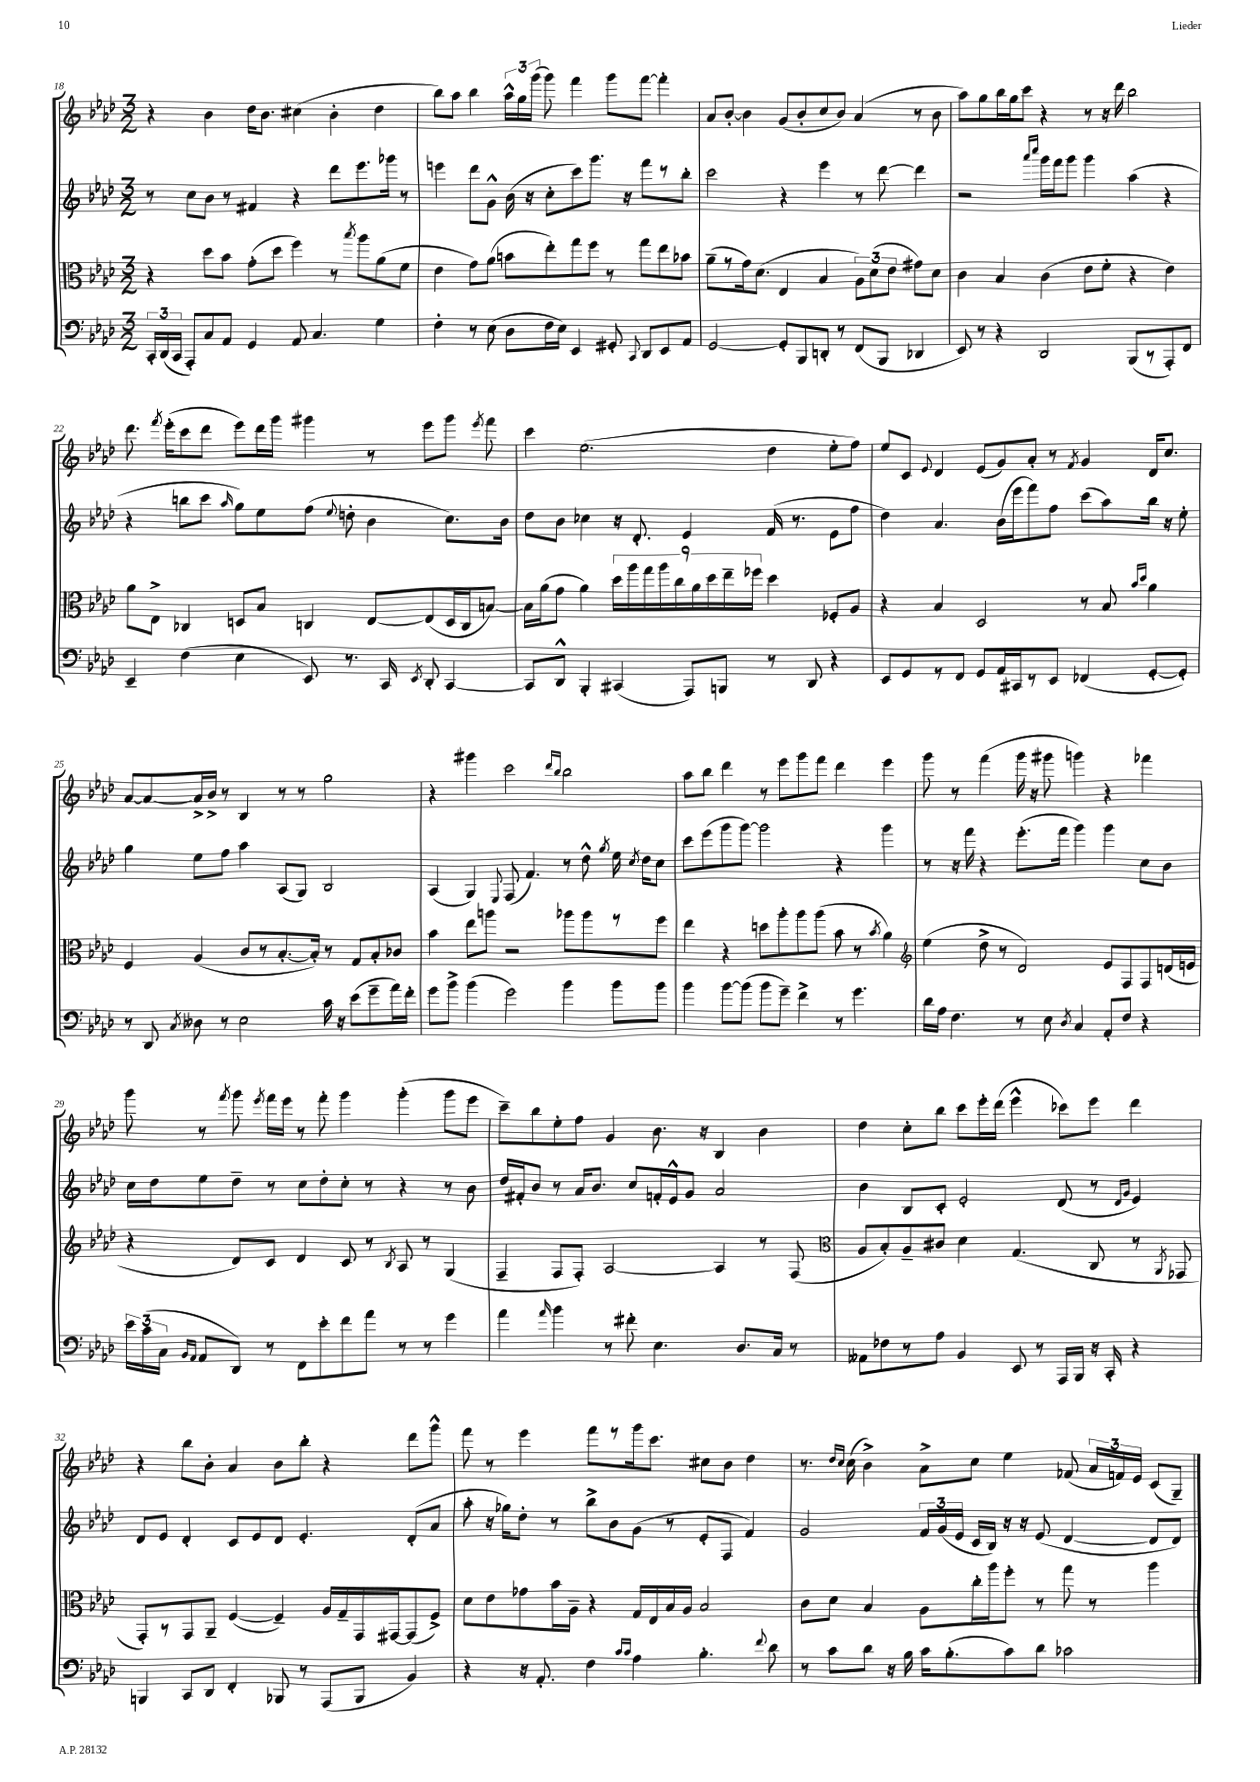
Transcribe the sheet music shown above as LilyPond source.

<<
\new StaffGroup <<
\new Staff = "s0" {
    \clef treble \key aes \major \numericTimeSignature \time 3/2
    \autoBeamOff r4 bes'4 des''16[ bes'8.] cis''4( bes'4-. des''4 |
    bes''8[) aes''8] bes''4 \tuplet 3/2 { aes''16[-^ g''16 g'''16]( } g'''8) f'''4 g'''8[ f'''8]~ f'''4-. |
    aes'8[ bes'8]~-. bes'4 g'8[( bes'8-. c''8 bes'8]) aes'4( r8 bes'8 |
    aes''8[) g''8 bes''16 g''16 c'''8] r4 r8 r16 des'''16 bes''2 |
    des'''8. \acciaccatura { f'''8 } ees'''16[-.( c'''8 des'''8] ees'''8[) des'''16 g'''16] gis'''4 r8 ees'''8[ gis'''8] \acciaccatura { ees'''8 } f'''8 |
    c'''4 ees''2.( des''4 ees''8[-. f''8]) |
    ees''8[ c'8] \appoggiatura { ees'8 } des'4 ees'8[( g'8) aes'8]-. r8 \acciaccatura { f'8 } g'4 des'16[ c''8.] |
    aes'8[~ aes'8~ aes'16-> bes'16]-> r8 bes4 r8 r8 g''2 |
    r4 gis'''4 c'''2 \grace { des'''16[ bes''16] } bes''2 |
    aes''8[ bes''8] des'''4 r8 ees'''8[ g'''8 f'''8] des'''4 ees'''4 |
    g'''8 r8 f'''4( g'''16 r16 gis'''8 g'''4) r4 fes'''4 |
    g'''8 r8 \acciaccatura { f'''8 } g'''8 \acciaccatura { ees'''8 } f'''16[ ees'''16] r8 f'''8-. g'''4 g'''4-.( g'''8[ ees'''8] |
    c'''8[--) bes''8 ees''8-. f''8] g'4 bes'8. r16 bes4 bes'4 |
    des''4 c''8[-. bes''8] c'''8[ ees'''16-. des'''16]( ees'''4-^ ces'''8[) ees'''8] des'''4 |
    r4 bes''8[ bes'8]-. aes'4 bes'8[ bes''8]-. r4 des'''8[ g'''8]-^ |
    f'''8 r8 ees'''4 f'''8[ r8 g'''16 c'''8.] cis''8[ bes'8] des''4 |
    r8. \grace { des''16[ c''16] } c''16( bes'4->) aes'8[-> c''8] ees''4 fes'8( \tuplet 3/2 { aes'16[ f'16) ees'16] } c'8[( g8]--) \bar "|." |
}
\new Staff = "s1" {
    \clef treble \key aes \major \numericTimeSignature \time 3/2
    \autoBeamOff r8 c''8[ bes'8] r8 fis'4 r4 des'''8[ ees'''8. ges'''16] r8 |
    e'''4 des'''8[ g'8]-^ bes'16( r16 c''8[-. c'''8) g'''8.] r16 f'''8[ r8 bes''8]-. |
    c'''2 r4 ees'''4 r8 des'''8~ des'''4 |
    r2 \grace { aes'''16[ c''''16] } g'''16[ f'''16 g'''8] g'''4 aes''4( r4 |
    r4 b''8[ c'''8] \grace { aes''16 } g''8[) ees''8 f''8]( \appoggiatura { ees''8 } d''8-. bes'4 c''8.[) bes'16] |
    des''8[ bes'8] ces''4 r16 des'8.-. ees'4 f'16( r8. ees'8[ f''8] |
    des''4) aes'4. bes'16[( ees'''16 f'''8) f''8] c'''8[( aes''8) bes''16] r16 ees''8-. |
    g''4 ees''8[ f''8] aes''4 aes8[( g8]) bes2 |
    aes4( g4) \appoggiatura { ees8 } f8( f'4.) r8 des''8-^ \acciaccatura { g''8 } ees''16 \acciaccatura { c''8 } des''16[ c''8] |
    c'''8[ ees'''8( g'''8 g'''8]~) g'''2 r4 g'''4 |
    r8 r16 f'''16 r4 ees'''8.[-.( f'''16] g'''4) g'''4 c''8[ bes'8] |
    c''16[ des''16 ees''8 des''8]-- r8 c''8[ des''8-. c''8]-. r8 r4 r8 bes'8 |
    des''16[ fis'16-. bes'8] r8 aes'16[ bes'8.] c''8[ f'16-. ees'16-^ g'8] aes'2 |
    bes'4 bes8[ c'8]-. ees'2-. des'8( r8 \grace { des'16[ g'16] } ees'4) |
    des'8[ ees'8] des'4-. c'8[ ees'8 des'8] ees'4.-. des'8[-.( aes'8] |
    aes''8-. r16 ges''16[) des''8]-. r8 bes''8[-> bes'8 g'8]( r8 ees'8[-. f8] f'4) |
    g'2 \tuplet 3/2 { f'16[ g'16( ees'16] } c'16[ bes16]) r16 r16 ees'8( des'4~ des'8[ des'8]) \bar "|." |
}
\new Staff = "s2" {
    \clef alto \key aes \major \numericTimeSignature \time 3/2
    \autoBeamOff r4 des''8[ bes'8] g'8[-.( des''8] f''4) r8 \acciaccatura { bes''8 } aes''8[ aes'8( f'8] |
    ees'4 g'8[) aes'8]( b'8[ ees''8-.) g''8 f''8] r8 g''8[ ees''8 bes'8] |
    aes'8[--( r8 g'16) des'8.]( ees4 bes4 \tuplet 3/2 { aes8[) des'8( ees'8] } gis'8[) des'8] |
    c'4 bes4 c'4( ees'8[ f'8]-. r4 ees'4) |
    aes'8[ ees8]-> ces4 d8[ bes8] c4 ees8[~ ees8( d16 c16 b8]~) |
    b16[ aes'16( g'8] aes'4) \tuplet 9/8 { des''16[ aes''16 g''16 aes''16 c''16 aes'16 des''16 ees''16-- fes''16] } des''4 fes8[-. aes8] |
    r4 bes4 des2 r8 bes8 \grace { bes'16[ des''16] } aes'4 |
    f4 aes4( c'8[ r8 bes8.~-. bes16]-.) r8 g8[ bes8-. ces'8] |
    bes'4 ees''8[ a''8] r2 aes''8[ aes''8 r8 f''8] |
    ees''4 r4 d''8[ aes''8-. aes''8 aes''8]( bes'8 r8 \acciaccatura { bes'8 } aes'4) |
    \clef treble ees''4( des''8-> r8 des'2) ees'8[ f8 f8 d'16( e'16] |
    r4 des'8[) c'8] des'4 c'8 r8 \acciaccatura { bes8 } aes8 r8 g4( |
    f4-- f8[ f8]-.) aes2~ aes4 r8 f8( |
    \clef alto aes8[ bes8-.) aes8-- cis'8] des'4 g4.( c8 r8 \acciaccatura { aes,8 } ges,8 |
    g,8[-.) r8 g,8 aes,8]-- f4~( f4--) aes16[ g16-- g,16 gis,16~ gis,8( f8]->) |
    des'8[ ees'8 ges'8 bes'16 aes16]-- r4 g16[ ees16 bes16 aes16] bes2 |
    c'8[ des'8] bes4 aes8[ c''16-. aes''16 f''8]-. r8 g''8 r8 aes''4 \bar "|." |
}
\new Staff = "s3" {
    \clef bass \key aes \major \numericTimeSignature \time 3/2
    \autoBeamOff \tuplet 3/2 { c,16[-. des,16( c,16] } aes,,8[-.) c8 aes,8] g,4 aes,8 c4. g4 |
    f4-. r8 ees8( des8[ f16 ees16]) ees,4 gis,8-. \appoggiatura { c,8 } des,8[ ees,8 aes,8] |
    g,2~ g,8[-. bes,,8 d,8]-. r8 f,8[( bes,,8] des,4 |
    ees,8) r8 r4 des,2 bes,,8[( r8 aes,,8-.) f,8] |
    ees,4-- f4( ees4 ees,8) r8. c,16 \acciaccatura { ees,8 } des,8-. c,4~ |
    c,8[ des,8]-^ bes,,4-. cis,4( aes,,8[) b,,8] r8 des,8 r4 |
    ees,8[ g,8 r8 f,8] g,8[ aes,16 cis,16 r8 ees,8] fes,4( g,8[~-. g,8]-.) |
    r8 des,8 \acciaccatura { c8 } deses8 r8 ees2 c'16 r16 ees'8[( g'8-- aes'16) f'16]-. |
    g'8[ bes'8]-> bes'4( g'2) bes'4 bes'8[ bes'8] |
    bes'4 bes'8[~ bes'8]( bes'8[ g'8]--) f'4-> r8 g'4. |
    des'16[ aes16] f4. r8 ees8 \acciaccatura { des8 } c4 aes,8[-. f8] r4 |
    \tuplet 3/2 { ees'16[ c'16( c16] } \grace { bes,16[ aes,16] } aes,8[ des,8]) r8 f,8[ ees'8-. f'8 aes'8] r8 r8 g'4 |
    aes'4 \grace { aes'16 } bes'4 r8 fis'8-. ees4. des8.[ c16] r8 |
    aeses,8[ fes8 r8 aes8] bes,4 ees,8 r8 aes,,16[ bes,,16] r16 c,16-. r4 |
    b,,4 c,8[ des,8] f,4-. bes,,8 r8 aes,,8[( bes,,8] bes,4) |
    r4 r16 aes,8.-. f4 \grace { c'16[ c'16] } aes4 bes4.-. \appoggiatura { f'8 } des'8 |
    r8 c'8[ des'8] r16 bes16 c'16[ bes8.-.( c'8) des'8] ces'2 \bar "|." |
}
>>
>>
\layout { \context { \Score currentBarNumber = #18 } }
